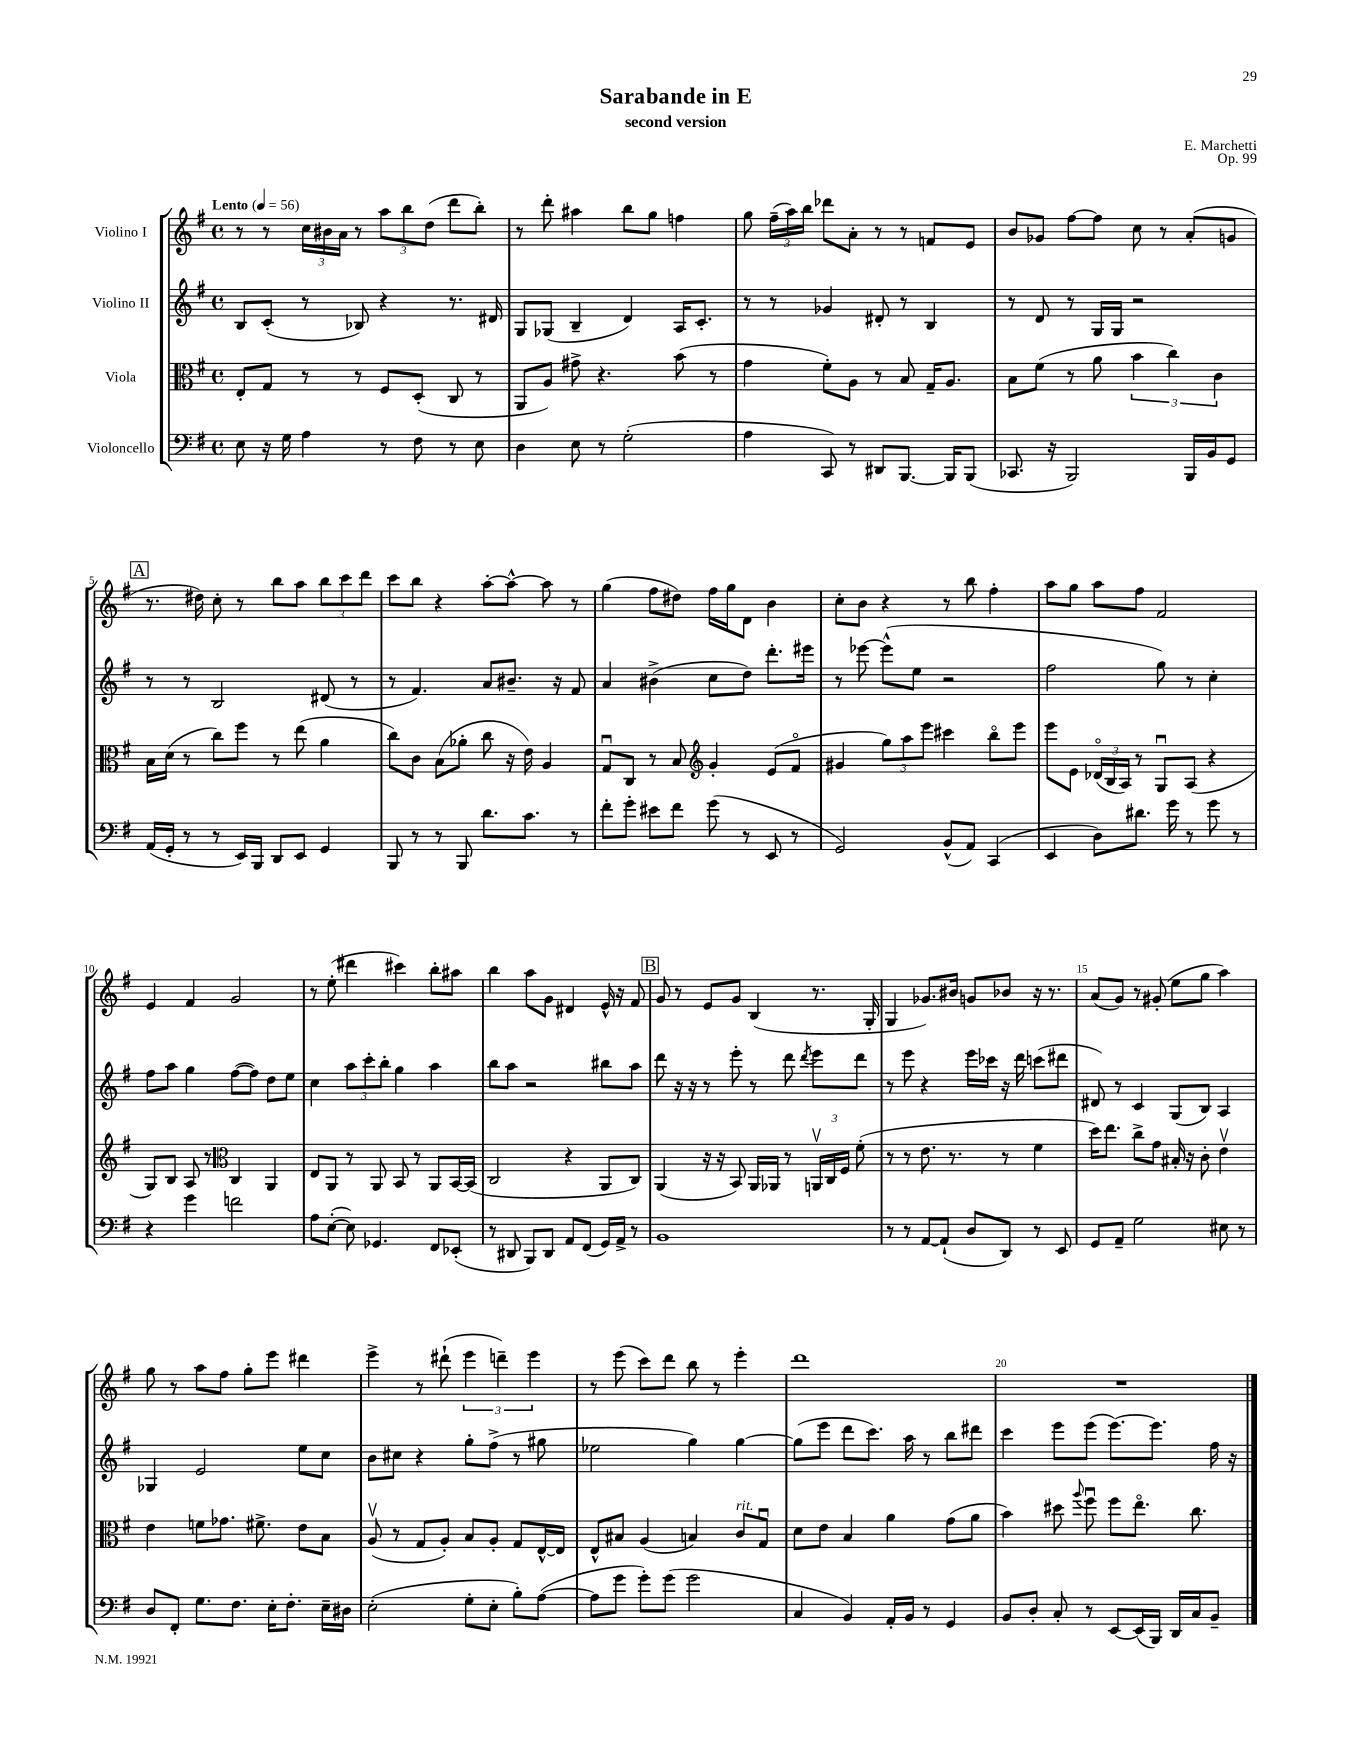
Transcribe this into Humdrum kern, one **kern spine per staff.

**kern	**kern	**kern	**kern
*staff4	*staff3	*staff2	*staff1
*clefF4	*clefC3	*clefG2	*clefG2
*k[f#]	*k[f#]	*k[f#]	*k[f#]
*M4/4	*M4/4	*M4/4	*M4/4
*met(c)	*met(c)	*met(c)	*met(c)
*MM56	*MM56	*MM56	*MM56
8E	8E'	8B	8r
16r	8G	(8c'	8r
16G	.	.	.
4A	8r	8r	24cc
.	.	.	24b#
.	.	.	24a
.	8r	8B-)	8r
8r	8F#	4r	12aa
.	.	.	12bb
8F#	(8D'	.	.
.	.	.	(12dd
8r	8C	8.r	8ddd
8E	8r	.	8bb')
.	.	16d#	.
=	=	=	=
4D	8AA	8G	8r
.	8A)	(8G-	8ddd'
8E	8g#^	4B~	4aa#
8r	4.r	.	.
(2G'	.	4d)	8bb
.	.	.	8gg
.	(8b	16A	4ff
.	.	8.c'	.
.	8r	.	.
=	=	=	=
4A	4g	8r	8gg
.	.	8r	(24ff#~
.	.	.	24aa)
.	.	.	24bb
8CC)	8f#')	4g-	8ddd-
8r	8A	.	8a'
8DD#	8r	8d#'	8r
[8.BBB	8B	8r	8r
.	16G~	4B	8f
16BBB]	8.A	.	.
(8BBB	.	.	8e
=	=	=	=
8.CC-	8B	8r	8b
.	(8f#	8d	8g-
16r	.	.	.
2BBB)	8r	8r	[8ff#
.	8a	16G	8ff#]
.	.	16G	.
.	6b	2r	8cc
.	.	.	8r
.	6cc)	.	.
16BBB	.	.	(8a'
16BB	.	.	.
.	6c	.	.
8GG	.	.	8g
=	=	=	=
(16AA	16B	8r	8.r
16GG'	(16d	.	.
8r	8r	8r	.
.	.	.	16dd#)
8r	8cc)	2B	8cc'
16EE)	8ff#	.	8r
16BBB	.	.	.
8DD	8r	.	8bb
8EE	(8ee	.	8aa
4GG	4a	(8d#	12bb
.	.	.	12ccc
.	.	8r	.
.	.	.	12ddd
=	=	=	=
8BBB	8cc)	8r	8ccc
8r	8c	4.f#)	8bb
8r	(8B	.	4r
8BBB	8a-'	.	.
8.d	8cc	8a	[8aa'
.	16r	8.b#~	8aa^^_
8.c	16e)	.	.
.	4A	.	8aa]
.	.	16r	.
8r	.	8f#	8r
=	=	=	=
8f#'	8Gu	4a	(4gg
8g'	8C	.	.
8e#	8r	(4b#^	8ff#
8f#	8B	.	8dd#)
*	*clefG2	*	*
(8g	4g'	8cc	16ff#
.	.	.	16gg
8r	.	8dd)	8d
8EE	(8e	8.ddd'	4b
8r	8f#o	.	.
.	.	16eee#	.
=	=	=	=
2GG)	4g#	8r	8cc'
.	.	[8eee-	8b
.	12gg)	(8eee-^^]	4r
.	12aa	.	.
.	.	8ee	.
.	12eee	.	.
(8BB^^	4ccc#	2r	8r
8AA)	.	.	8bb
(4CC	8bbo	.	4ff#'
.	8eee	.	.
=	=	=	=
4EE	8eee	2ff#	8aa
.	8e	.	8gg
8D)	(24d-o	.	8aa
.	24B	.	.
.	24A)	.	.
8.d#	8r	.	8ff#
.	8Gu	8gg)	2f#
16g	.	.	.
8r	(8A	8r	.
8g	4r	4cc'	.
8r	.	.	.
=	=	=	=
4r	8G)	8ff#	4e
.	8B	8aa	.
4g	8A	4gg	4f#
.	8r	.	.
*	*clefC3	*	*
2f	4C	([8ff#	2g
.	.	8ff#])	.
.	4AA	8dd	.
.	.	8ee	.
=	=	=	=
8A	8E	4cc	8r
([8E'	8AA	.	(8ee'
8E])	8r	12aa	4ddd#
.	.	12ccc'	.
4.GG-	8AA	.	.
.	.	12bb'	.
.	8BB	4gg	4ccc#)
.	8r	.	.
8FF#	8AA	4aa	8bb'
(8EE-'	[16BB	.	8aa#
.	(16BB]	.	.
=	=	=	=
8r	2C	8bb	4bb
8DD#	.	8aa	.
8BBB)	.	2r	8aa
8DD#	.	.	8g
8AA	4r	.	4d#
(8FF#	.	.	.
16GG)	8AA	8bb#	16e^^
16AA^	.	.	16r
8r	8C)	8aa	8f#
=	=	=	=
1BB	(4AA	8ddd	8g
.	.	16r	8r
.	.	16r	.
.	16r	8r	8e
.	16r	.	.
.	8BB)	8eee'	8g
.	16AA	8r	(4B
.	16AA-	.	.
.	8r	8ddd	.
.	.	8qddd	.
.	24AAv	8eee	8.r
.	24C	.	.
.	24F#	.	.
.	(8f#'	8ddd	.
.	.	.	16G'
=	=	=	=
8r	8r	8r	4G
8r	8r	8eee	.
[8AA	8.e	4r	8.g-)
(8AA`]	.	.	.
.	8.r	.	16b#
8D	.	16eee	8g
.	.	16ccc-	.
8DD)	8r	16r	8b-
.	.	16ddd	.
8r	4f#	(8ccc	16r
.	.	.	8.r
8EE	.	8ddd#	.
=	=	=	=
8GG	16dd)	8d#)	(8a
.	8.ee	.	.
8AA~	.	8r	8g)
2G	8cc^	4c	8r
.	8g	.	(8g#'
.	16B#'	(8G	8ee
.	16r	.	.
.	8c'	8B)	8gg
8E#	4ev	4A	4aa)
8r	.	.	.
=	=	=	=
8D	4e	4G-	8gg
8FF#'	.	.	8r
8.G	8f	2e	8aa
.	8.g-	.	8ff#
8.F#	.	.	.
.	.	.	8gg'
.	8.f#^	.	.
16E'	.	.	8eee
8.F#'	.	.	.
.	8e	8ee	4ddd#
16E~	8B	8cc	.
16D#	.	.	.
=	=	=	=
(2E'	(8Av	8b	4eee^
.	8r	8cc#	.
.	8G	4r	8r
.	8A')	.	(8ddd#`
8G'	8B	8gg'	6eee
8E'	8A'	(8ff#^	.
.	.	.	6ddd~)
8B')	8G	8r	.
.	.	.	6eee
([8A	[16E^^	8gg#	.
.	16E]	.	.
=	=	=	=
8A]	8E^^	2ee-	8r
8g	8B#	.	(8eee
8g')	(4A	.	8ccc)
(8g	.	.	8ddd
2g	4B)	4gg)	8bb
.	.	.	8r
.	8c	[4gg	4eee'
.	8Gu	.	.
=	=	=	=
4C	8d	(8gg]	1ddd
.	8e	8eee	.
4BB)	4B	8ddd	.
.	.	8.ccc)	.
16AA'	4a	.	.
16BB	.	16aa	.
8r	.	8r	.
4GG	(8g	8bb	.
.	8a	8ddd#	.
=	=	=	=
8BB	4b)	4ccc	1r
8D'	.	.	.
8C'	8dd#	8eee	.
.	8qqaa	.	.
8r	8ff#u	(8eee	.
[8EE	8ff#	[8.eee)	.
(16EE]	8.eeo	.	.
16BBB)	.	8.eee]	.
16DD	.	.	.
16C	8.cc	.	.
8BB~	.	16ff#	.
.	.	16r	.
==	==	==	==
*-	*-	*-	*-
